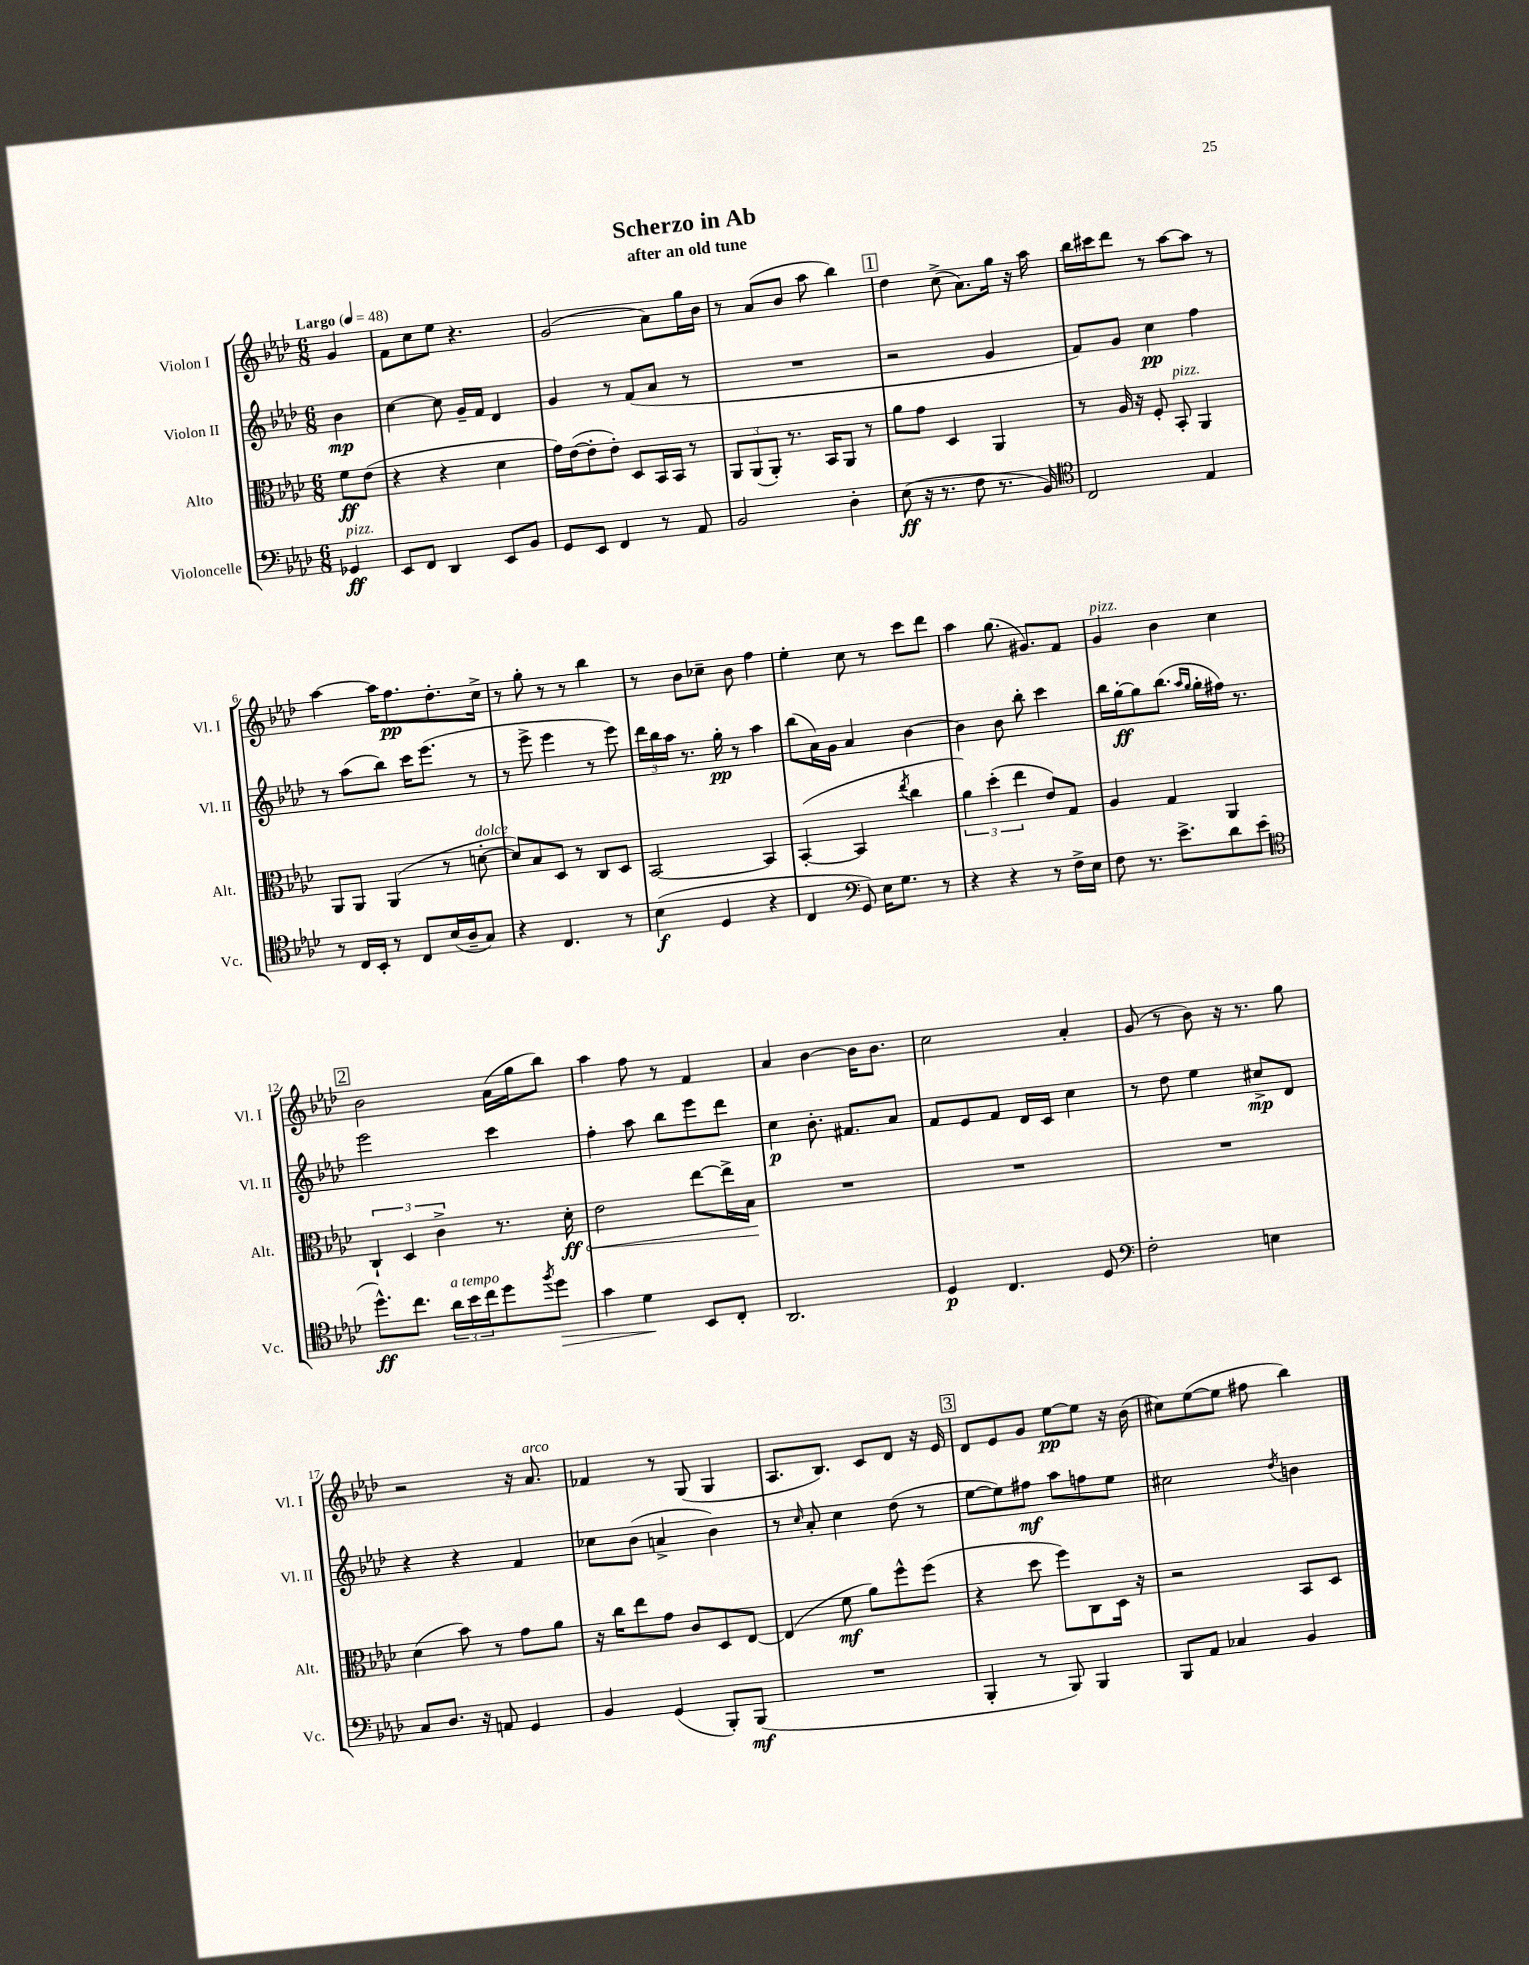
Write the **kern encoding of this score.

**kern	**kern	**kern	**kern
*staff4	*staff3	*staff2	*staff1
*clefF4	*clefC3	*clefG2	*clefG2
*k[b-e-a-d-]	*k[b-e-a-d-]	*k[b-e-a-d-]	*k[b-e-a-d-]
*M6/8	*M6/8	*M6/8	*M6/8
*MM48	*MM48	*MM48	*MM48
4GG-	8f	4b-	4g
.	(8e-	.	.
=	=	=	=
8EE-	4r	[4cc	8f
8FF	.	.	8cc
4DD-	4r	8cc]	8ee-
.	.	16g~	4.r
.	.	16f	.
8EE-	4d-	4d-	.
8BB-	.	.	.
=	=	=	=
8GG	16g)	4g	(2g
.	([16e-	.	.
8EE-	8e-']	.	.
4FF	8e-')	8r	.
.	8D-	(8f	.
8r	16BB-	8a-	8a-)
.	16BB-	.	.
8AA-	8r	8r	16gg
.	.	.	16b-
=	=	=	=
2BB-	12AA-	2.r	8r
.	(12AA-	.	.
.	.	.	(8a-
.	12AA-')	.	.
.	8.r	.	8b-
.	.	.	8aa-
.	16BB-	.	.
4D-'	8AA-	.	4bb-)
.	8r	.	.
=	=	=	=
(8E-	8a-	2r	4dd-
16r	8g	.	.
8.r	.	.	.
.	4D-	.	(8cc^
8F	.	.	8.a-)
8.r	4AA-	4g	.
.	.	.	16gg
.	.	.	16r
16BB-)	.	.	16aa-
=	=	=	=
*clefC4	*	*	*
2C	8r	8f)	16bb-
.	.	.	16ccc#
.	16A-	8g	8ddd-
.	16r	.	.
.	8F'	4cc	8r
.	8BB-'	.	[8aa-
4E-	4AA-	4ff	8aa-]
.	.	.	8r
=	=	=	=
8r	8AA-	8r	[4aa-
16C	8AA-	(8aa-	.
16BB-'	.	.	.
8r	(4AA-	8bb-)	16aa-]
.	.	.	8.ff
8C	.	16ccc	.
.	.	(8.eee-	.
(16B-	8r	.	8.dd-'
16A-~	.	.	.
8G)	[8d'	8r	.
.	.	.	16cc^
=	=	=	=
4r	8d])	8r	8r
.	8B-	8eee-^	8gg'
4.C	8D-	4eee-	8r
.	8r	.	8r
.	8C	8r	4bb-
8r	8D-	8eee-)	.
=	=	=	=
(4B-	[2BB-	24ddd-	8r
.	.	24bb-	.
.	.	24aa-	.
.	.	8.r	8b-
4D-	.	.	8cc-~
.	.	16gg'	.
.	.	8r	8b-
4r	4BB-]	4aa-	4ff
=	=	=	=
4C	([4BB-'	(8bb-	4ee-'
.	.	16a-)	.
.	.	16g	.
*clefF4	*	*	*
8GG)	4BB-]	4a-	8cc
16E-	.	.	8r
8.G	.	.	.
.	8qee-	.	.
.	4cc	[4b-	8ccc
8r	.	.	8ddd-
=	=	=	=
4r	6a-)	4b-]	4aa-
.	(6dd-'	.	.
4r	.	8b-	(8.gg
.	6ee-	.	.
.	.	8bb-'	.
.	.	.	8.g#)
8r	8e-)	4ccc	.
16F^	8G	.	8f
16E-	.	.	.
=	=	=	=
8F	4A-	16bb-	4g
.	.	[16gg'	.
8.r	.	8gg]	.
.	4G	(8.bb-	4b-
8.e-^	.	.	.
.	.	16qqaa-	.
.	.	16qqgg	.
.	.	16gg'	.
8d-	4AA-	16ff#)	4cc
.	.	8.r	.
(8e-	.	.	.
=	=	=	=
*clefC4	*	*	*
8.dd-^^)	6C`	2eee-	2b-
.	6D-	.	.
8.cc	.	.	.
.	6c^	.	.
24a-	.	.	.
24b-	.	.	.
24cc	.	.	.
8dd-	8.r	4ccc	(16a-
.	.	.	16gg
8qff	.	.	.
8dd-	.	.	8bb-)
.	16d-'	.	.
=	=	=	=
4g	2e-	4ff'	4aa-
4d-	.	8aa-	8ff
.	.	8bb-	8r
8BB-	[8ee-	8eee-	4f
8C'	16ee-^]	8ddd-	.
.	16B-	.	.
=	=	=	=
2.AA-	2.r	4cc	4a-
.	.	8.b-'	[4b-
.	.	8.f#	.
.	.	.	16b-]
.	.	.	8.b-
.	.	8a-	.
=	=	=	=
4D-	2.r	8f	2cc
.	.	8e-	.
4.C	.	8f	.
.	.	16d-	.
.	.	16c	.
.	.	4cc	4a-'
8D-	.	.	.
=	=	=	=
*clefF4	*	*	*
2F'	2.r	8r	(8g
.	.	8dd-	8r
.	.	4ee-	8b-)
.	.	.	16r
.	.	.	8.r
4E	.	8cc#^	.
.	.	8d-	8gg
=	=	=	=
8C	(4d-	4r	2r
8.D-	.	.	.
.	8b-)	4r	.
16r	.	.	.
8AA	8r	.	.
4GG	8g	4f	16r
.	.	.	8.a-
.	8a-	.	.
=	=	=	=
4BB-	16r	8cc-	4f-
.	16cc	.	.
.	8ee-	(8b-	.
(4GG	8g	4a^	8r
.	8c	.	(8G
8BBB-')	8D-	4b-)	4G
(8BBB-	[8E-	.	.
=	=	=	=
2.r	(4E-]	8r	8.A-
.	.	16qqcc	.
.	.	8a-'	.
.	.	.	8.B-)
.	8f	4cc	.
.	8a-)	.	8c
.	8ff^^	(8dd-	8d-
.	(8ff	8r	16r
.	.	.	16e-
=	=	=	=
4BBB-'	4r	[8ee-	8d-
.	.	8ee-])	8e-
8r	8dd-	8ff#	8g
8BBB-)	8ff)	8aa-	[8ee-
4BBB-	8C	8ff	8ee-]
.	16D-	8ee-	16r
.	16r	.	(16b-
=	=	=	=
8BBB-	2r	2cc#	8cc#)
8AA-	.	.	([8ee-
4C-	.	.	8ee-]
.	.	.	8ff#
.	.	8qdd-	.
4BB-	8BB-	4b	4bb-)
.	8D-	.	.
==	==	==	==
*-	*-	*-	*-
